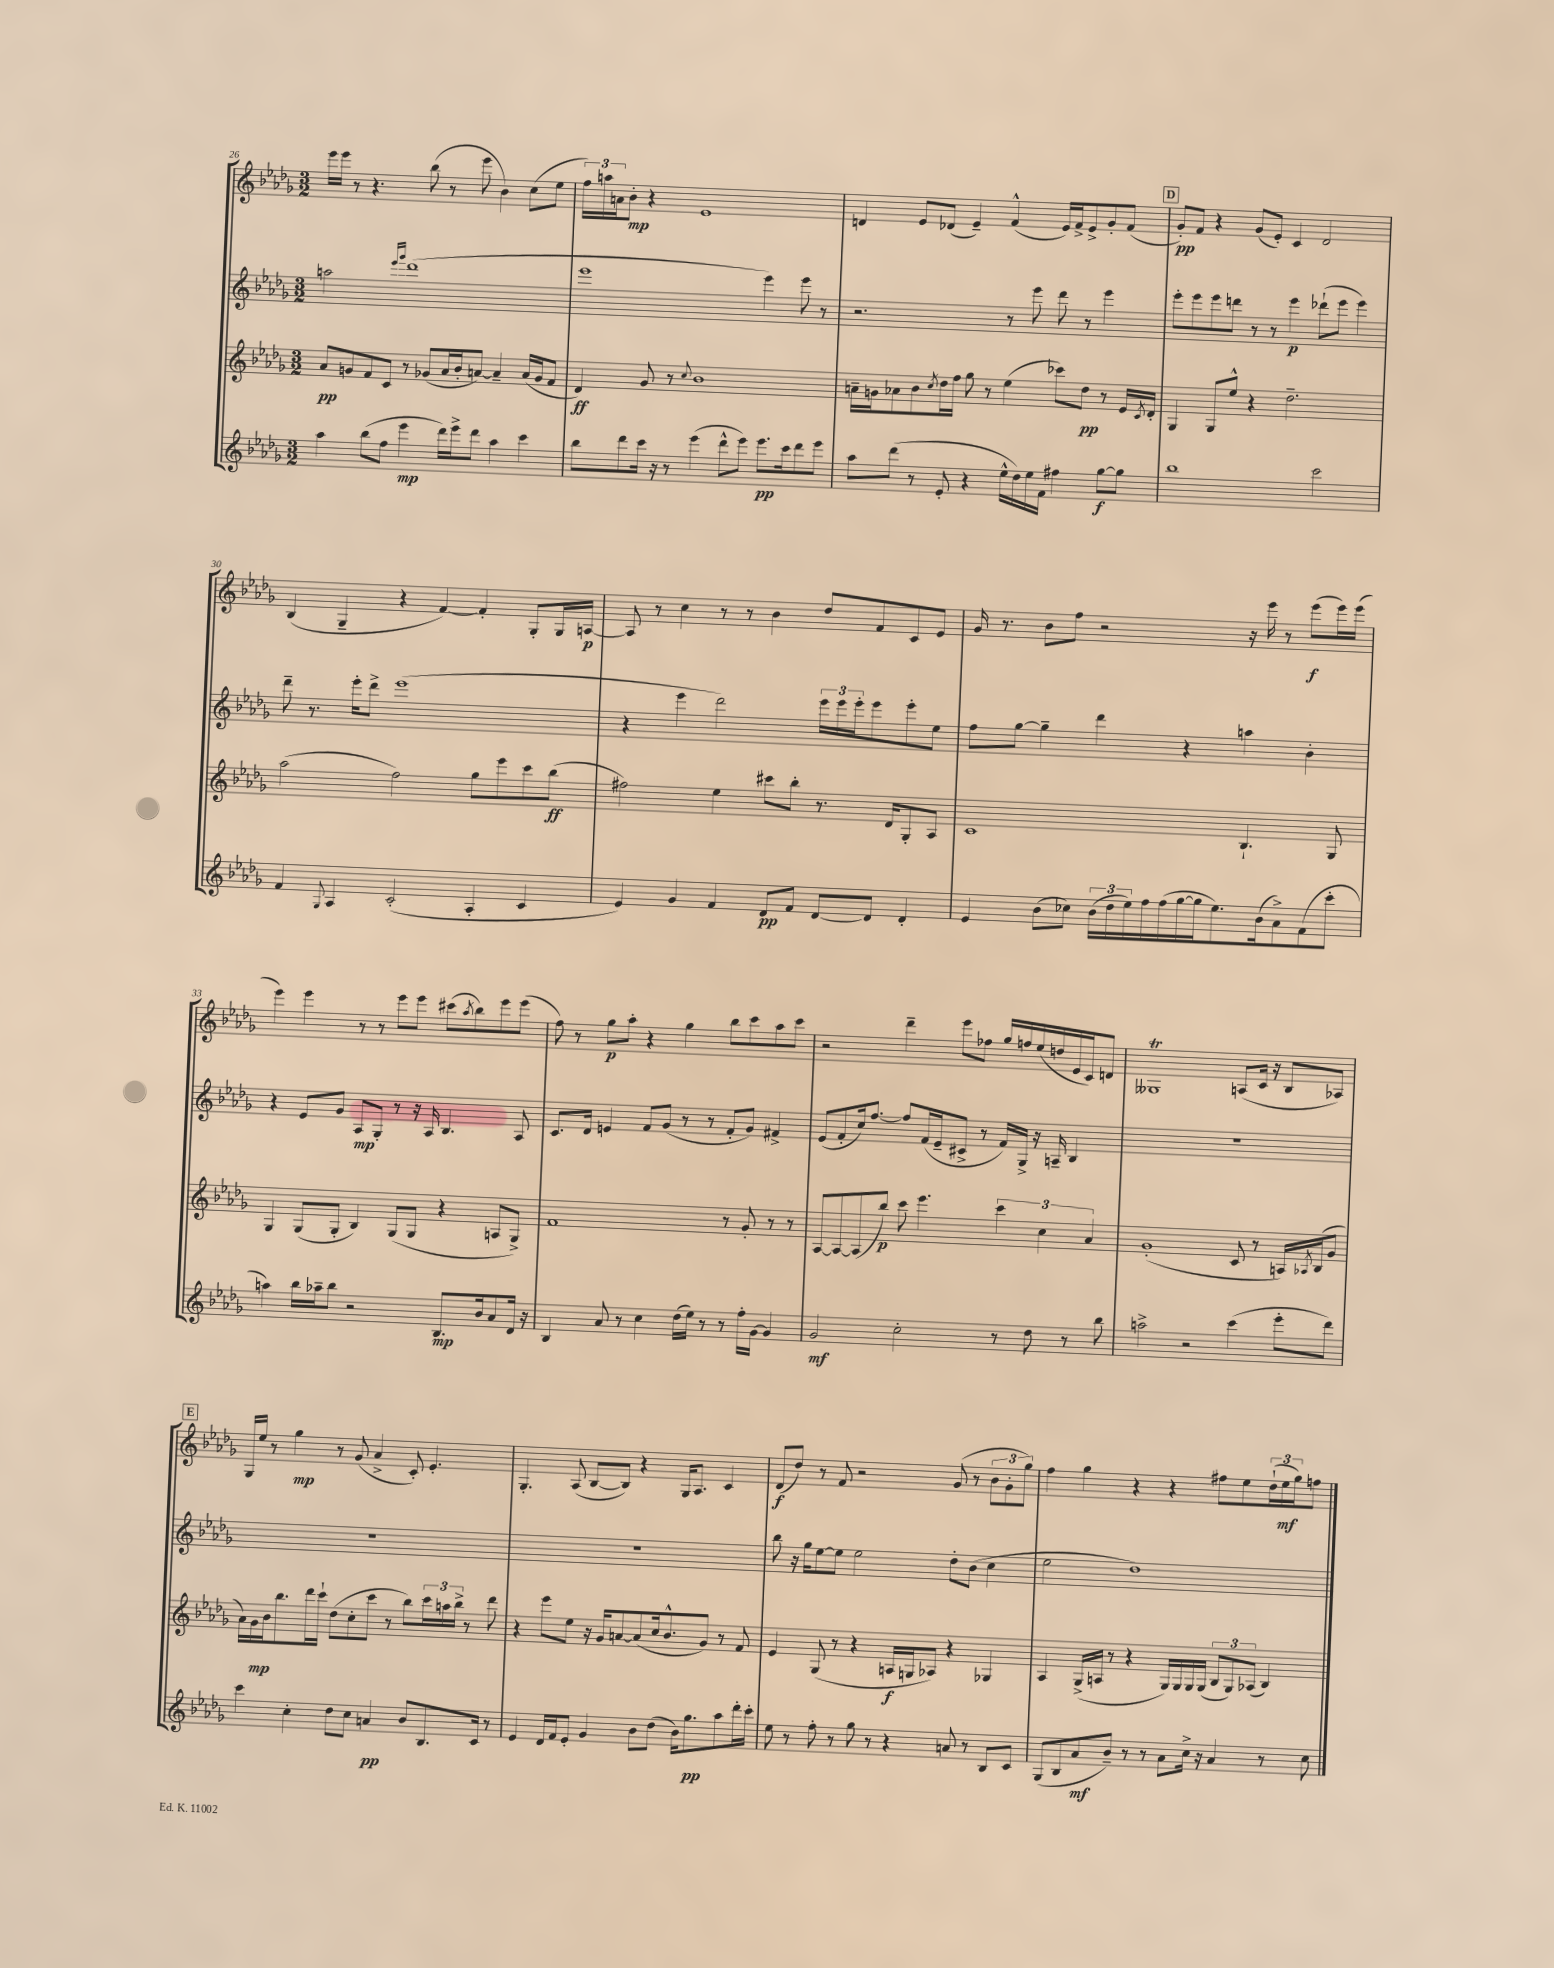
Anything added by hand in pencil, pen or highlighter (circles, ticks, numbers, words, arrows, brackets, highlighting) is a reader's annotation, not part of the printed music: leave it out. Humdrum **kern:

**kern	**kern	**kern	**kern
*staff4	*staff3	*staff2	*staff1
*clefG2	*clefG2	*clefG2	*clefG2
*k[b-e-a-d-g-]	*k[b-e-a-d-g-]	*k[b-e-a-d-g-]	*k[b-e-a-d-g-]
*M3/2	*M3/2	*M3/2	*M3/2
4aa-	8a-	2aa	16eee-
.	.	.	16eee-
.	8g	.	8r
(8bb-	8f	.	4.r
8ff	8c	.	.
.	.	16qqeee-	.
.	.	16qqggg-	.
4eee-	8r	(1ddd-	.
.	(8g-	.	(8bb-
16ddd-)	16a-	.	8r
16eee-^	16b-'	.	.
8ddd-	[8a)	.	8eee-
4aa-	4a~]	.	4b-)
4ccc	(16a	.	(8cc
.	16g-	.	.
.	8f	.	8ee-
=	=	=	=
8bb-	4d-)	1eee-	24ff)
.	.	.	24aa
.	.	.	24a
8ddd-	.	.	8b-'
16ccc	8g-	.	4r
16r	.	.	.
8r	8r	.	.
.	8qqcc	.	.
(4eee-	1b-	.	1e-
8ddd-^^	.	.	.
8eee-)	.	.	.
8.eee-	.	4eee-)	.
16ccc	.	.	.
8ddd-	.	8eee-	.
8eee-	.	8r	.
=	=	=	=
8aa-	16a~	2.r	4d
.	16g	.	.
(8ddd-	8a-	.	.
8r	8b-	.	8e-
.	8qcc	.	.
8e-'	16dd-	.	(8d-
.	16ff	.	.
4r	8gg-	.	4e-~)
.	8r	.	.
16ee-^^	(4ee-	8r	(4f^^
16dd-)	.	.	.
16ee-	.	8eee-	.
16f	.	.	.
4ff#	8ccc-)	8ddd-	16e-)
.	.	.	16f^
.	8dd-	8r	8e-^
[8gg-	8r	4eee-	8g-'
8gg-]	16e-	.	(8f
.	8qc	.	.
.	16d-'	.	.
=	=	=	=
1bb-	4G-	8eee-'	8g-')
.	.	8eee-	8f
.	8G-	8eee-	4r
.	8ee-^^	8ddd	.
.	4r	8r	(8g-
.	.	8r	8e-')
.	2.dd-~	4eee-	4c
2ccc	.	(8ddd-`	2d-
.	.	8eee-	.
.	.	4eee-)	.
=	=	=	=
4f	(2aa-	8ddd-~	(4B-
.	.	8.r	.
8qqG-	.	.	.
4A-	.	.	4G-~
.	.	16eee-'	.
.	.	8ddd-^	.
(2c'	2ff)	(1eee-	4r
.	.	.	[4f)
4A-'	8gg-	.	4f']
.	8eee-	.	.
4c	8ccc	.	8G-'
.	(8bb-	.	16G-
.	.	.	[16A
=	=	=	=
4e-)	2ff#)	4r	8A]
.	.	.	8r
4g-	.	4eee-	4cc
4f	4ee-	2ddd-)	8r
.	.	.	8r
8d-	8ccc#	.	4b-
8f	8bb-'	.	.
[8d-	8.r	24eee-	8dd-
.	.	24eee-	.
.	.	24eee-'	.
8d-]	.	8eee-	8f
.	16d-	.	.
4d-'	8G-'	8eee-'	8c
.	8A-	8ee-	8e-
=	=	=	=
4e-	1c	8ff	16g-
.	.	.	8.r
.	.	[8gg-	.
(8b-	.	4gg-~]	8b-
8cc-)	.	.	8ff
(24b-	.	4ddd-	2r
24dd-	.	.	.
24ee-)	.	.	.
16ff	.	.	.
(16ff	.	.	.
[16gg-	.	4r	.
16gg-]	.	.	.
8.ee-)	.	.	.
.	4.B-`	4aa	16r
(16b-	.	.	16eee-
8a-^)	.	.	8r
(8f	.	4b-'	(8eee-
8ccc'	8G-	.	16eee-)
.	.	.	(16eee-
=	=	=	=
4aa)	4G-	4r	4eee-)
16bb-	(8G-	8e-	4eee-
16aa-~	.	.	.
8bb-	8G-'	8g-	.
2r	4B-)	8A-	8r
.	.	8G-'	8r
.	(8G-	8r	8eee-
.	8G-	16r	8eee-
.	.	16A-	.
8.B-	4r	4.B-	(8ccc#
.	.	.	8qaa-
.	.	.	8bb-)
16b-	.	.	.
8a-	8A	.	8eee-
16d-	8G-^)	8A-	(8eee-
16r	.	.	.
=	=	=	=
4B-	1f	8.c	8ff)
.	.	.	8r
.	.	16d-	.
8a-	.	4e	8gg-
8r	.	.	8aa-'
4cc	.	8f	4r
.	.	(8g-	.
(16dd-	.	8r	4gg-
16ee-)	.	.	.
8r	.	8r	.
8r	8r	8f'	8bb-
16ff'	8g-'	8g-)	8ccc
[16g-	.	.	.
4g-]	8r	4f#^	8aa-
.	8r	.	8ccc
=	=	=	=
2g-	[8A-	(8e-	2r
.	8A-_	8f'	.
.	(8A-]	16cc)	.
.	.	[8.ff	.
.	8bb-)	.	.
2cc'	8ccc	8ff]	4ddd-~
.	4.eee-	(16f	.
.	.	16e-~	.
.	.	8c#^	8eee-
.	.	8r	8ff-
8r	6ccc	16f)	16gg-
.	.	16G-^	16ff
8dd-	.	16r	(16ee-
.	6cc	.	.
.	.	16A~	16dd
8r	.	4B-	16e-
.	.	.	16c)
.	6a-	.	.
8bb-	.	.	8d
=	=	=	=
2aa^	(1g-'	1.r	1G--
2r	.	.	.
(4ccc	8c	.	(8A
.	8r	.	16c
.	.	.	16r
8eee-'	16A)	.	8B-
.	8qA-	.	.
.	(16B-	.	.
8ddd-)	8g-	.	8A-)
=	=	=	=
4ccc	16a-)	1.r	16G-
.	16g-	.	16ee-
.	16b-	.	8r
.	8.bb-	.	.
4cc'	.	.	4gg-
.	16ddd-	.	.
.	16ccc`	.	.
8dd-	(8dd-	.	8r
8cc	8cc'	.	(8g-
4a	8ccc	.	4a-^
.	8r	.	.
8b-	8bb-)	.	8c')
8.B-	24ccc	.	4.e-'
.	24aa	.	.
.	24bb-^	.	.
.	8r	.	.
16c	.	.	.
8r	8ddd-	.	.
=	=	=	=
4e-	4r	1.r	4.G-'
16d-	8eee-	.	.
16f	.	.	.
8e-'	8ee-	.	(8A-
4g-	16r	.	[8B-
.	16g-	.	.
.	[8a	.	8B-])
8b-	(8a]	.	4r
(8dd-	16cc	.	.
.	8.b-^^	.	.
16b-)	.	.	16G-
8.gg-	.	.	8.A-
.	8g-)	.	.
8aa-	8r	.	4c
16ddd-'	8f	.	.
16ccc'	.	.	.
=	=	=	=
8ee-	4e-	8bb-	(8d-
8r	.	16r	8dd-)
.	.	16gg-	.
8ff'	(8G-	[8ee-	8r
8r	8r	8ee-]	8f
8gg-	4r	2ee-	2r
8r	.	.	.
4r	16A	.	.
.	16G	.	.
.	8A-)	.	.
8a	4r	8dd-'	(8g-
8r	.	(8b-	8r
8B-	4G-	4cc	12b-
.	.	.	12g-'
8c	.	.	.
.	.	.	12gg-)
=	=	=	=
(8G-	4A-	2ee-	4ff
8B-	.	.	.
8a-	(16G-^	.	4gg-
.	16A	.	.
8b-~)	8r	.	.
8r	4r	1dd-)	4r
8r	.	.	.
8a-	16G-)	.	4r
.	16G-	.	.
16cc^	16G-	.	.
16r	(16G-	.	.
4a-	12B-	.	8ff#
.	12G-)	.	.
.	.	.	8ee-
.	(12A-	.	.
8r	4B-)	.	(24dd-`
.	.	.	24ee-
.	.	.	24gg-)
8cc	.	.	8ff
==	==	==	==
*-	*-	*-	*-
